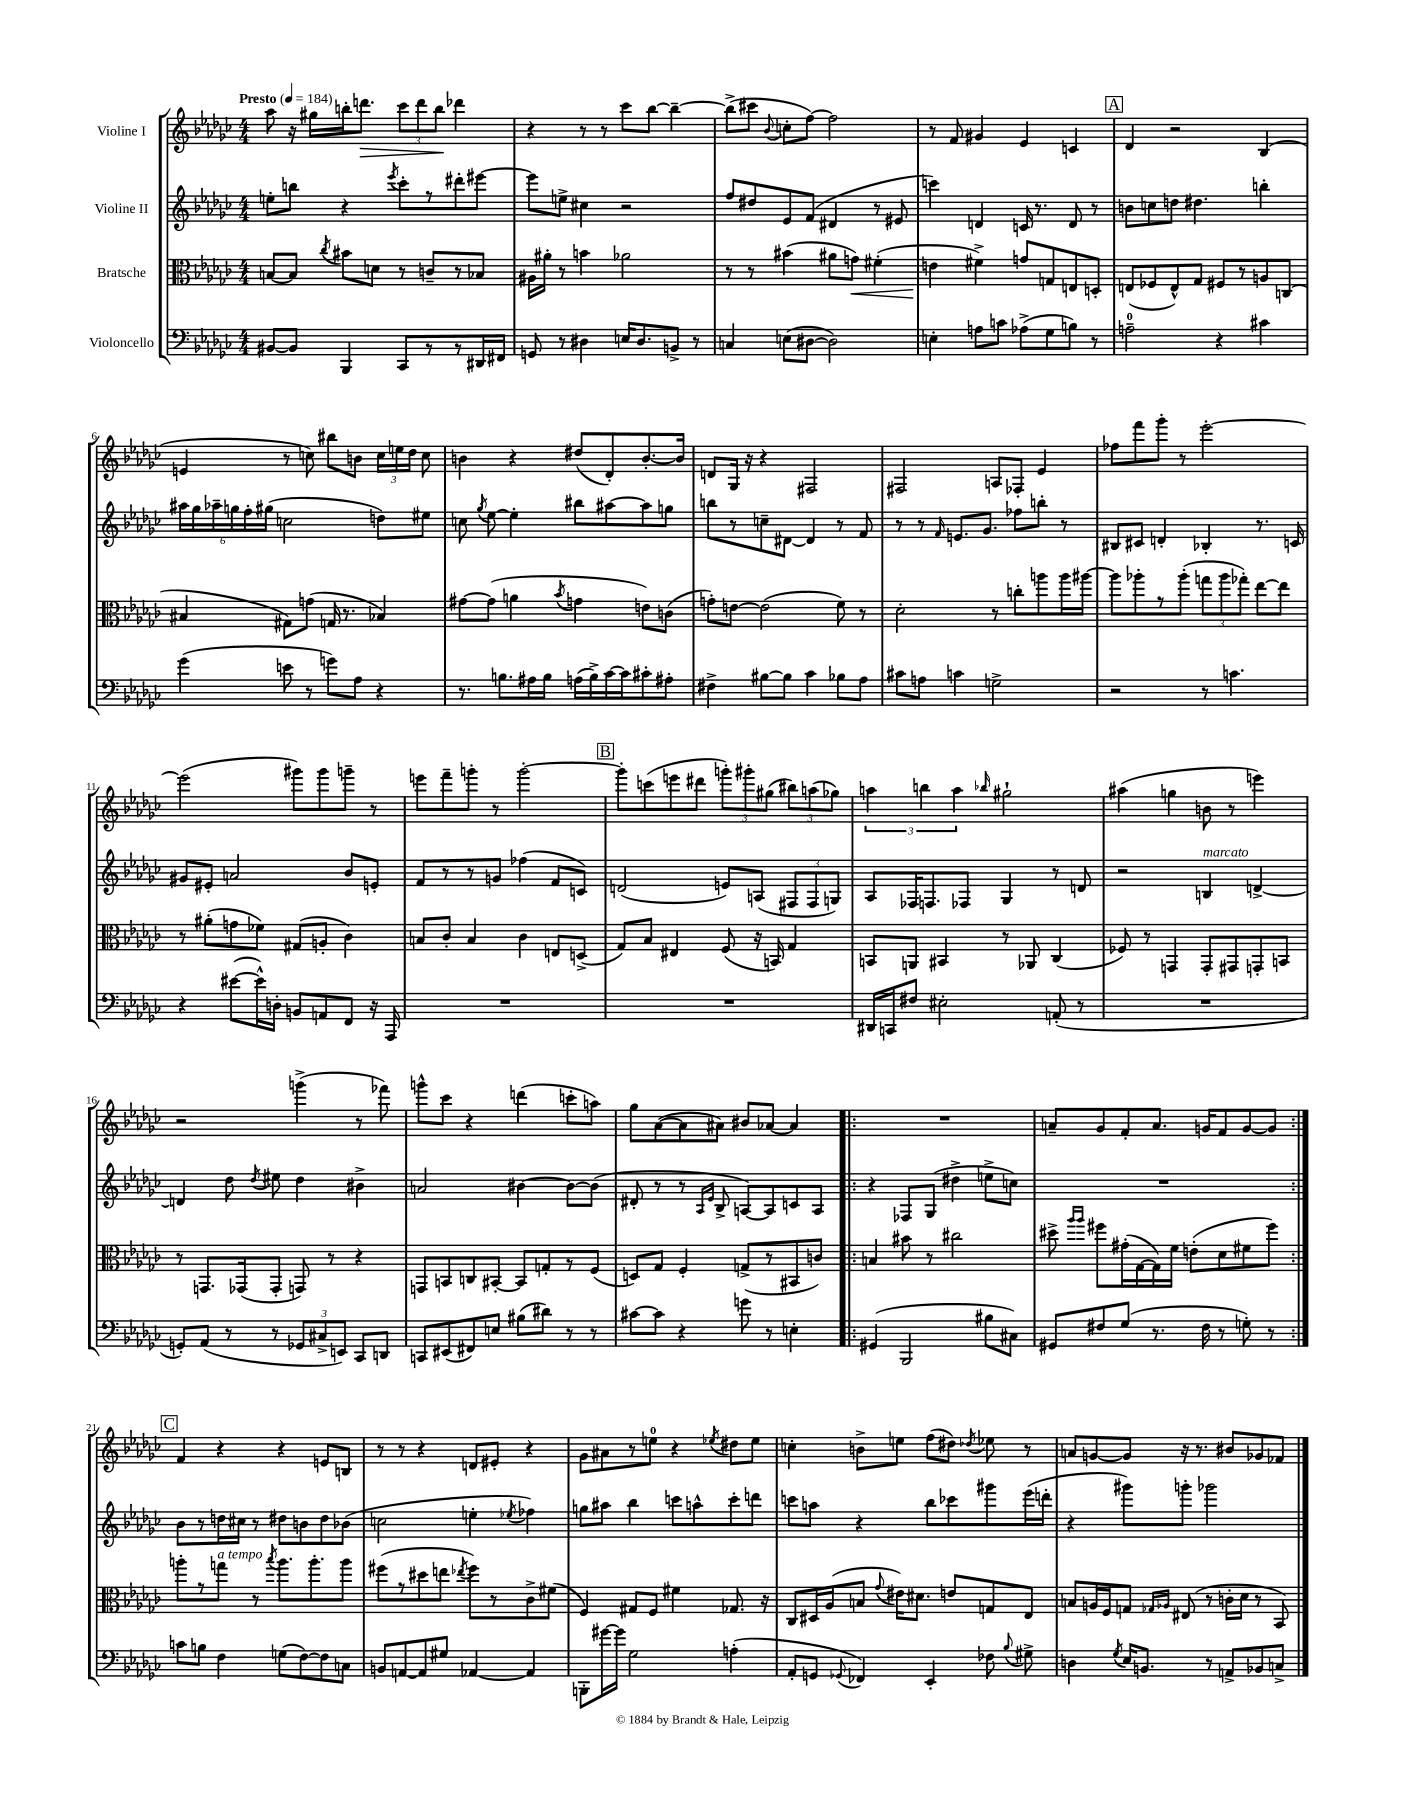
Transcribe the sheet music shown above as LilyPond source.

<<
\new StaffGroup <<
\new Staff = "s0" \with { instrumentName = "Violine I" } {
    \clef treble \key ges \major \numericTimeSignature \time 4/4 \tempo "Presto" 4 = 184
    \autoBeamOff aes''8 r16 gis''16[ b''16-. d'''8.]\> \tuplet 3/2 { ces'''8[ d'''8 b''8]\! } des'''4 |
    r4 r8 r8 ces'''8[ bes''8]~ bes''4~-- |
    bes''8[->( cis'''8] \appoggiatura { bes'8 } c''8[-. f''8]~) f''2 |
    r8 f'8 gis'4 ees'4 c'4 |
    \mark \markup { \box "A" } des'4 r2 bes4( |
    e'4 r8 c''8) bis''8[ b'8] \tuplet 3/2 { c''16[ e''16 des''16] } c''8 |
    b'4 r4 dis''8[( des'8-.) b'8.~-. b'16] |
    d'8[ ges16] r16 r4 fis2 |
    fis2 a8[ fes8]-. ees'4 |
    fes''8[ f'''8 ges'''8]-. r8 ees'''2~-. |
    ees'''2( gis'''8[) gis'''8 g'''8]-- r8 |
    e'''8[ f'''8-- g'''8]-. r8 g'''2~-. |
    \mark \markup { \box "B" } g'''8[-. c'''8( e'''8 dis'''8] \tuplet 3/2 { g'''8[-.) gis'''8-. gis''8]( } \tuplet 3/2 { bis''8[) a''8( ges''8]) } |
    \tuplet 3/2 { a''4 b''4 a''4 } \grace { bes''16 } gis''2-! |
    ais''4( g''4 b'8 r8 e'''4) |
    r2 g'''4->( r8 fes'''8) |
    g'''8[-^ ces'''8] r4 d'''4( c'''8[-. a''8]) |
    ges''8[ aes'8~( aes'8 ais'8]) bis'8[ aes'8]~ aes'4 |
    \repeat volta 2 { R1 |
    a'8[-- ges'8 f'8-. a'8.] g'16[ f'8 g'8~ g'8] | }
    \mark \markup { \box "C" } f'4 r4 r4 e'8[ b8] |
    r8 r8 r4 d'8[ eis'8]-. r4 |
    ges'8[ ais'8 r8 e''8]-0 r4 \acciaccatura { ees''8 } dis''8[ ees''8] |
    c''4-. b'8[-> e''8] f''8[( dis''8]) \acciaccatura { des''8 } ees''8 r8 |
    a'8[ g'8~ g'8] r16 r8. bis'8[ ges'8 fes'8] \bar "|." |
}
\new Staff = "s1" \with { instrumentName = "Violine II" } {
    \clef treble \key ges \major \numericTimeSignature \time 4/4
    \autoBeamOff e''8[-. b''8] r4 \acciaccatura { ees'''8 } ces'''8[-. r8 dis'''8-. eis'''8]~ |
    eis'''8[ e''8]-> cis''4 r2 |
    f''8[ dis''8 ees'8 f'8]( dis'4 r8 eis'8 |
    c'''4) d'4 c'16 r8. d'8 r8 |
    \mark \markup { \box "A" } b'8[ c''8 d''8] dis''4. b''4-. |
    \tuplet 6/4 { ais''16[ ges''16 aes''16-- g''16 f''16-. gis''16]( } c''2 d''8[) eis''8] |
    c''8 \acciaccatura { ges''8 } ees''8~ ees''4-. bis''8[ ais''8~ ais''8 g''8] |
    b''8[ r8 c''8-- dis'8]~ dis'4 r8 f'8 |
    r8 r8 \grace { f'16 } e'8.[ ges'8.] fes''8[ b''8]-. r8 |
    bis8[ cis'8] d'4-. bes4-. r8. c'16 |
    gis'8[ eis'8]-. a'2 bes'8[ e'8]-. |
    f'8[ r8 r8 g'8] fes''4( f'8[ c'8]) |
    \mark \markup { \box "B" } d'2( e'8[) a8]( \tuplet 3/2 { fis8[ fis8 g8]) } |
    aes8[ fes16 f8. fes8] ges4 r8 d'8 |
    r2 b4^\markup { \italic "marcato" } d'4~-> |
    d'4 des''8 \acciaccatura { des''8 } eis''8 des''4 bis'4-> |
    a'2 bis'4~ bis'8[~ bis'8]( |
    dis'8-. r8 r8 \grace { aes16[ ees'16] } bes8-> a8[~) a8 c'8 a8] |
    \repeat volta 2 { r4 fes8[ ges8]( dis''4-> e''8[-> c''8]) |
    R1 | }
    \mark \markup { \box "C" } bes'8[ r8 d''16 cis''16] r8 dis''8[ b'8 dis''8 bes'8]( |
    c''2 e''4-. \acciaccatura { ees''8 } fes''4) |
    g''8[ ais''8] bes''4 c'''8[ a''8-^ c'''8-. d'''8] |
    c'''8[ a''8] r4 bes''8[ ces'''8 gis'''8 ees'''16( d'''16]-. |
    r4 gis'''8[) g'''8]-. ges'''2 \bar "|." |
}
\new Staff = "s2" \with { instrumentName = "Bratsche" } {
    \clef alto \key ges \major \numericTimeSignature \time 4/4
    \autoBeamOff b8[~ b8] \acciaccatura { ces''8 } bis'8[ d'8] r8 c'8[-- r8 bes8] |
    ais16[ ais'16]-. r8 b'4 aes'2 |
    r8 r8 bis'4( ais'8[ g'8]\<) fis'4-.( |
    e'4\! fis'4->) g'8[ g8 e8 d8]-. |
    \mark \markup { \box "A" } e8[( fes8 e8-^) ges8] fis8[ r8 a8 c8]( |
    bis4 gis8[) g'8]( g16 r8. bes4) |
    gis'8[~ gis'8]( a'4 \acciaccatura { bes'8 } g'4 e'8[) c'8]( |
    g'8[-.) e'8]~ e'2( f'8) r8 |
    des'2-. r8 c''8[-. a''8 a''16 ais''16]~ |
    ais''8[ aes''8-. r8 aes''8]-.( \tuplet 3/2 { g''8[ aes''8 ges''8]-.) } ees''8[~ ees''8] |
    r8 ais'8[-.( g'8 fes'8]) gis8[( a8]-. ces'4) |
    b8[ ces'8]-. b4 ces'4 e8[ d8]->( |
    \mark \markup { \box "B" } ges8[) bes8] eis4 f8( r16 b,16) ges4 |
    b,8[ a,8] bis,4 r8 aes,8 ces4( |
    fes8) r8 g,4 g,8[-. gis,8 g,8-. b,8] |
    r8 g,8.[ ges,16( ges,8]-. g,8) r8 r4 |
    g,8[ b,8 c8 bis,8]~-. bis,8[ g8-. r8 f8]( |
    d8[) ges8] f4-. g8[->( r8 bis,8 c'8]) |
    \repeat volta 2 { b4 bis'8 r8 cis''2 |
    dis''8-> \grace { aes''16[ aes''16] } fis''8[ gis'16-.( ges16~ ges16) f'16] e'8[-.( des'8 fis'8 fis''8]) | }
    \mark \markup { \box "C" } a''8[-. r8 g''8]^\markup { \italic "a tempo" } r8 \acciaccatura { bes''8 } a''8.[ a''8.-. a''8] |
    fis''8[( r8 dis''8 e''8] \acciaccatura { ees''8 } fis''8[) r8 ces'8-> fis'8]( |
    f4) gis8[ f8] fis'4 ges8. r16 |
    ces8[ dis16 aes16( b8] \appoggiatura { ges'8 } eis'16[) dis'8.] e'8[ g8 ees8] |
    b8[ a16 f16 g8] \grace { ges16[ aes16] } eis8( r8 c'16[-. des'16] r8 bes,8) \bar "|." |
}
\new Staff = "s3" \with { instrumentName = "Violoncello" } {
    \clef bass \key ges \major \numericTimeSignature \time 4/4
    \autoBeamOff bis,8[~ bis,8] bes,,4 ces,8[ r8 r8 dis,16 fis,16] |
    g,8 r8 dis4 e16[ dis8. b,8]-> r8 |
    c4 e8[( dis8]~ dis2) |
    e4-. a8[ c'8] aes8[->( ges8 b8]) r8 |
    \mark \markup { \box "A" } a2-0-- r4 cis'4 |
    ges'4( e'8 r8 g'8[) aes8] r4 |
    r8. b8.[ ais16 b16] a16[( b16->) ces'16~ ces'16 cis'8-. ais8]-. |
    fis4-> bis8[~ bis8] ces'4 bes8[ aes8] |
    cis'8[ a8] c'4 g2-> |
    r2 r8 c'4. |
    r4 eis'8[~( eis'16-^) d16]-. b,8[ a,8 f,8] r16 aes,,16 |
    R1 |
    \mark \markup { \box "B" } R1 |
    dis,16[ c,16 fis8] eis2-. a,8-.( r8 |
    R1 |
    g,8[-.) aes,8]( r8 r8 \tuplet 3/2 { ges,8[ cis8-> e,8]) } ces,8[ d,8] |
    c,8[ eis,8( fis,8) e8] bis8[( dis'8]) r8 r8 |
    cis'8[~ cis'8] r4 g'8 r8 e4-. |
    \repeat volta 2 { gis,4( bes,,2 bis8[ cis8]) |
    gis,8[ fis8 ges8]( r8. fis16 r8 g8-.) r8 | }
    \mark \markup { \box "C" } c'8[ b8] f4 g8[( f8~) f8 c8] |
    b,8[ a,8~ a,8 gis8] aes,4~ aes,4 |
    b,,8[-. gis'16~ gis'16] ges2 a4-.( |
    aes,8[-. g,8] \appoggiatura { ges,8 } fes,4) ees,4-. fes8 \appoggiatura { bes8 } gis8-> |
    d4 \acciaccatura { ges8 } ees16[ b,8.] r8 a,8[-> bes,8 c8]-> \bar "|." |
}
>>
>>
